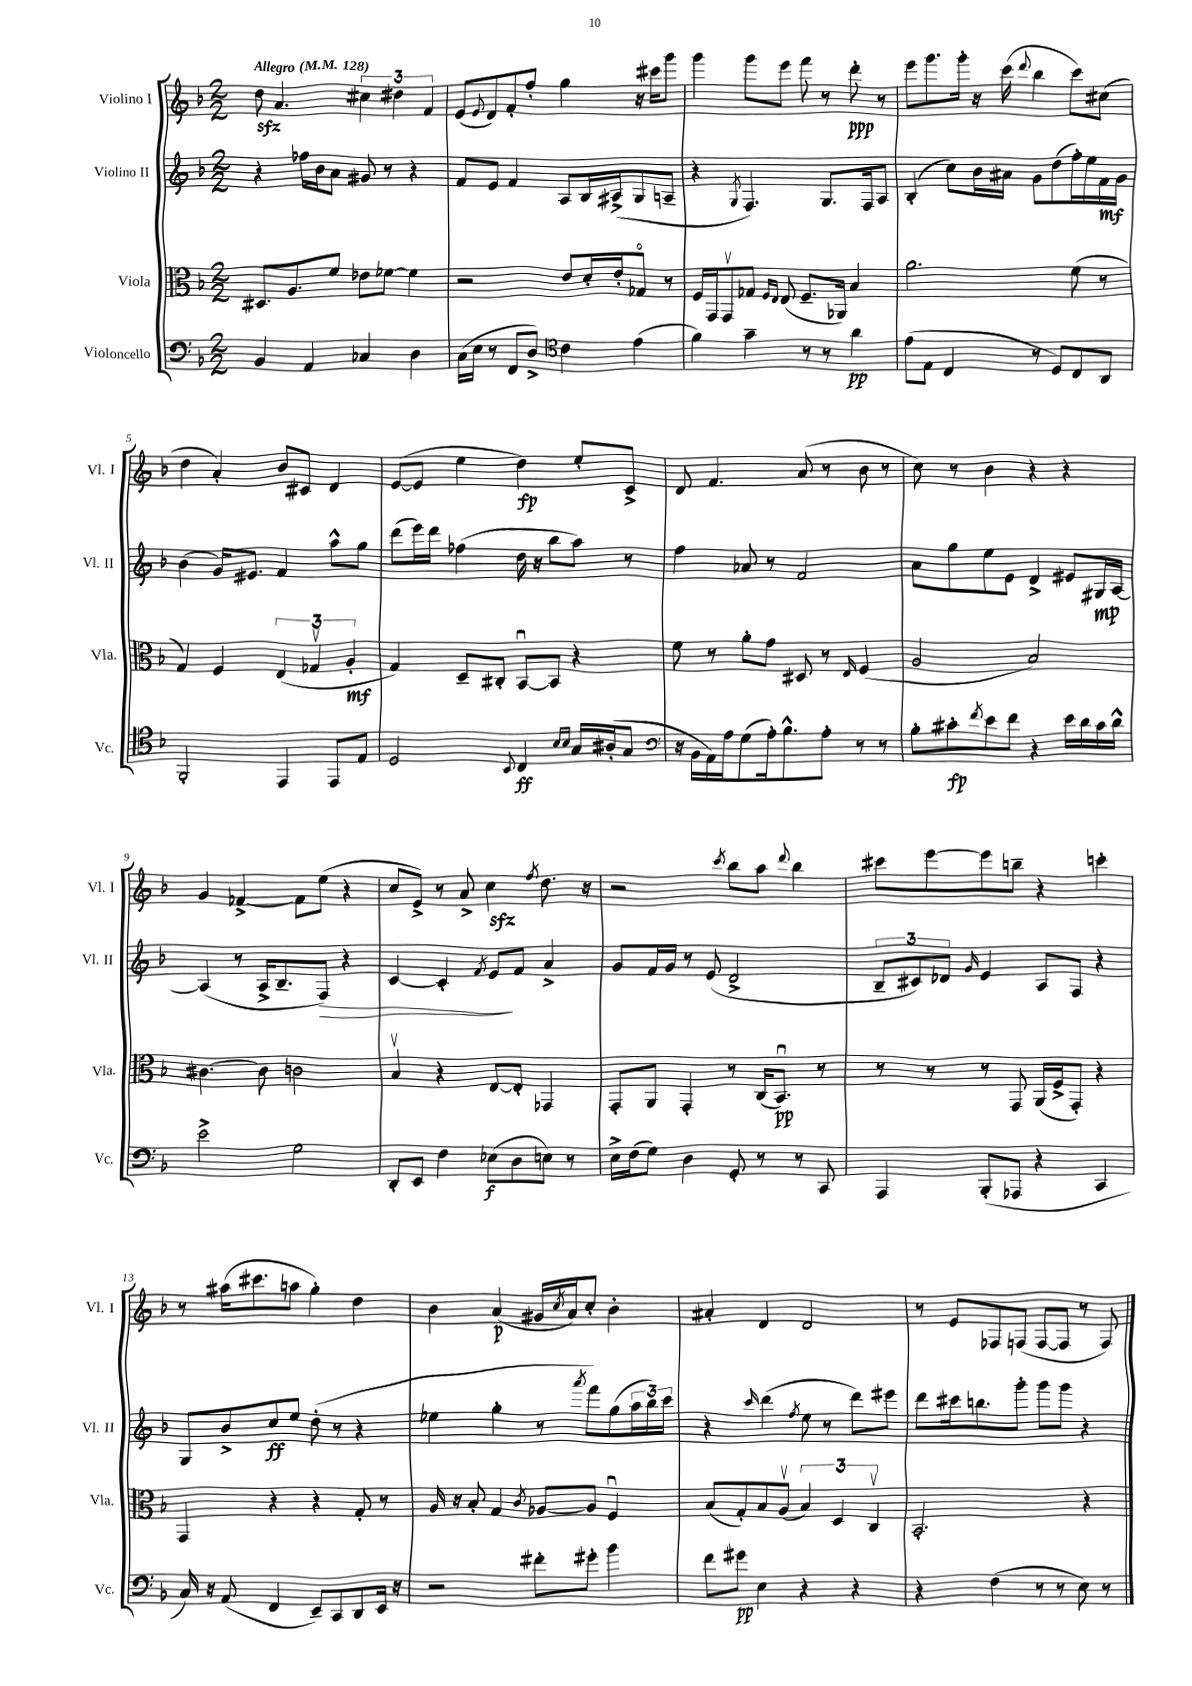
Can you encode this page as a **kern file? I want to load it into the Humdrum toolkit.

**kern	**dynam	**kern	**dynam	**kern	**dynam	**kern	**dynam
*part4	*part4	*part3	*part3	*part2	*part2	*part1	*part1
*staff4	*staff4	*staff3	*staff3	*staff2	*staff2	*staff1	*staff1
*I"Violoncello	*	*I"Viola	*	*I"Violino II	*	*I"Violino I	*
*I'Vc.	*	*I'Vla.	*	*I'Vl. II	*	*I'Vl. I	*
*clefF4	*	*clefC3	*	*clefG2	*	*clefG2	*
*k[b-]	*	*k[b-]	*	*k[b-]	*	*k[b-]	*
*M2/2	*	*M2/2	*	*M2/2	*	*M2/2	*
*MM128	*	*MM128	*	*MM128	*	*MM128	*
=1	=1	=1	=1	=1	=1	=1	=1
!	!	!	!	!	!	!LO:TX:a:B:t=Allegro	!
4BB-/	.	8.D#X/L	.	4r	.	8ddzz\	.
.	.	.	.	.	.	4.a/	.
.	.	8.A/	.	.	.	.	.
4AA/	.	.	.	16ff-X\LL	.	.	.
.	.	.	.	16b-\J	.	.	.
.	.	8f/J	.	8a\J	.	.	.
4C-X/	.	8e-X\L	.	8g#X/	.	6cc#X\	.
.	.	[8f-X\J	.	8r	.	.	.
.	.	.	.	.	.	6dd#X\	.
4D\	.	4f-\]	.	4r	.	.	.
.	.	.	.	.	.	6f/	.
=2	=2	=2	=2	=2	=2	=2	=2
(16C\LL	.	2r	.	8f/L	.	(8e/L	.
16E\JJ	.	.	.	.	.	.	.
.	.	.	.	.	.	8qqe/	.
8r	.	.	.	8e/J	.	8d/)	.
8FF/L	.	.	.	4f/	.	8f'/	.
8D^/J)	.	.	.	.	.	8ff'/J	.
*clefC4	*	*	*	*	*	*	*
4c\	.	8e/L	.	8A/L	.	4gg\	.
.	.	16d'/L	.	16B-/L	.	.	.
.	.	16e'/J	.	(16A#X^/J	.	.	.
(4e\	.	8G-X/J	.	8G/	.	16r	.
.	.	.	.	.	.	16ccc#X\KL	.
.	.	8r	.	8An~/J	.	8ggg\J	.
=3	=3	=3	=3	=3	=3	=3	=3
4f\)	.	16F/LL	.	4r	.	4ggg\	.
.	.	16GG/J	.	.	.	.	.
.	.	8GGv/	.	.	.	.	.
.	.	.	.	8qG/	.	.	.
4g~\	.	8G-X/J	.	4.F/)	.	8ggg\L	.
.	.	16qqF/LL	.	.	.	.	.
.	.	16qqE/JJ	.	.	.	.	.
.	.	(8E/	.	.	.	8eee\J	.
8r	.	8.F~/L	.	.	.	8fff\	.
8r	.	.	.	8.G/L	.	8r	.
.	.	16AA-X/Jk)	.	.	.	.	.
4a\	pp	4B-/	.	.	.	8ddd'\	ppp
.	.	.	.	16F/k	.	.	.
.	.	.	.	8A/J	.	8r	.
=4	=4	=4	=4	=4	=4	=4	=4
(8e\L	.	2.a\	.	(4B-'/	.	8eee\L	.
8E\J	.	.	.	.	.	8.ggg\	.
4C/	.	.	.	8cc\L)	.	.	.
.	.	.	.	.	.	16ggg'\Jk	.
.	.	.	.	16b-\L	.	16r	.
.	.	.	.	16a#X\JJ	.	(16ccc\	.
.	.	.	.	.	.	8qqddd/	.
8r	.	.	.	8g\L	.	4bb-\	.
8D/L)	.	.	.	(8dd\	.	.	.
8C/	.	(8f\	.	16ff'\L)	.	8ccc\L)	.
.	.	.	.	16ee\	.	.	.
8AA/J	.	8r	.	16f\	mf	(8cc#X\J	.
.	.	.	.	16g\JJ	.	.	.
!!LO:LB:g=z
=5	=5	=5	=5	=5	=5	=5	=5
2FF'/	.	4G/)	.	(4b-\	.	4dd\	.
.	.	4F/	.	16g/KL)	.	4a'/)	.
.	.	.	.	8.e#X/J	.	.	.
4EE/	.	(6E/	.	4f/	.	8b-/L	.
.	.	.	.	.	.	8c#X/J	.
.	.	6G-Xv/	.	.	.	.	.
8EE/L	.	.	.	8aa^^\L	.	4d/	.
.	.	6A'/	mf	.	.	.	.
8E/J	.	.	.	8gg\J	.	.	.
=6	=6	=6	=6	=6	=6	=6	=6
2D/	.	4G/)	.	(8ddd\L	.	([8e/L	.
.	.	.	.	16eee\L)	.	8e/J]	.
.	.	.	.	16ddd\JJ	.	.	.
.	.	8D~/L	.	(4ff-X\	.	4ee\	.
.	.	8C#X'/J	.	.	.	.	.
8qqBB-/	.	.	.	.	.	.	.
4C/	ff	[8BB-u/L	.	16dd\	.	4dd\)	fp
.	.	.	.	16r	.	.	.
.	.	8BB-/J]	.	8bb-\L	.	.	.
16qqB-/LL	.	.	.	.	.	.	.
16qqB-/JJ	.	.	.	.	.	.	.
16G/LL	.	4r	.	8aa\J)	.	8ee'/L	.
(16A#X'/J	.	.	.	.	.	.	.
8G/J	.	.	.	8r	.	8c^/J	.
=7	=7	=7	=7	=7	=7	=7	=7
*clefF4	*	*	*	*	*	*	*
16r	.	8f\	.	4ff\	.	8d/	.
16BB-\LL	.	.	.	.	.	.	.
16AA\)	.	8r	.	.	.	4.f/	.
16A\J	.	.	.	.	.	.	.
(8G\	.	8a'\L	.	8a-X/	.	.	.
16A'\k)	.	8g\J	.	8r	.	.	.
8.B-^^\	.	.	.	.	.	.	.
.	.	8D#X/	.	2f/	.	(8a/	.
8A'\J	.	8r	.	.	.	8r	.
.	.	16qqE/	.	.	.	.	.
8r	.	(4F/	.	.	.	8b-\	.
8r	.	.	.	.	.	8r	.
=8	=8	=8	=8	=8	=8	=8	=8
8B-'\L	.	2A/	.	8a\L	.	8cc\)	.
8c#X'\	fp	.	.	8gg\	.	8r	.
8qf/	.	.	.	.	.	.	.
8e\	.	.	.	8ee\	.	4b-\	.
8f\J	.	.	.	8e\J	.	.	.
4r	.	2B-/)	.	4d^/	.	4r	.
16e\LL	.	.	.	8e#X/L	.	4r	.
16d\	.	.	.	.	.	.	.
16c#\	.	.	.	16G#X/L	mp	.	.
16d^^\JJ	.	.	.	[16A/JJ	.	.	.
!!LO:LB:g=z
=9	=9	=9	=9	=9	=9	=9	=9
2e^\	.	[4.c#X\	.	(4A/]	.	4g/	.
.	.	.	.	8r	.	[4f-X^/	.
.	.	8c#\]	.	16A^/KL	.	.	.
.	.	.	.	8.B-~/	.	.	.
2G\	.	2cn\	.	.	.	8f-\L]	.
!	!	!	!	!	!LO:HP:b	!	!
.	.	.	.	8F/J)	>	(8ee\J	.
.	.	.	.	4r	.	4r	.
=10	=10	=10	=10	=10	=10	=10	=10
8DD'/L	.	4B-v/	.	[4c/	.	8cc/L	.
8EE/J	.	.	.	.	.	8e^/J)	.
4F\	.	4r	.	4c'/]	.	8r	.
.	.	.	.	.	.	8a^/	.
.	.	.	.	8qf/	.	.	.
(8E-X\L	f	[8E/L	.	8e/L	.	4cczz\	.
8D\	.	8E'/J]	.	8f/J	]	.	.
.	.	.	.	.	.	8qff/	.
8En\J)	.	4GG-X/	.	4a^/	.	8.dd\	.
8r	.	.	.	.	.	.	.
.	.	.	.	.	.	16r	.
=11	=11	=11	=11	=11	=11	=11	=11
16E^\LL	.	8GG'/L	.	8g/L	.	2r	.
(16F\J	.	.	.	.	.	.	.
8G\J)	.	8AA/J	.	16f/L	.	.	.
.	.	.	.	16g/JJ	.	.	.
4D\	.	4GG'/	.	8r	.	.	.
.	.	.	.	(8e/	.	.	.
.	.	.	.	.	.	8qccc/	.
8GG'/	.	8r	.	2d^/	.	8bb-\L	.
8r	.	(16C/KL	.	.	.	8aa\J	.
.	.	8.BB-u/J)	pp	.	.	.	.
.	.	.	.	.	.	8qqddd/	.
8r	.	.	.	.	.	4bb-\	.
8CC/	.	8r	.	.	.	.	.
=12	=12	=12	=12	=12	=12	=12	=12
4AAA/	.	8r	.	12B-~/L	.	8ccc#X\L	.
.	.	.	.	12c#X/)	.	.	.
.	.	8r	.	.	.	[8eee\	.
.	.	.	.	12d-X/J	.	.	.
.	.	.	.	16qqg/	.	.	.
(8BBB-'/L	.	8r	.	4e/	.	8eee\]	.
8AAA-X/J	.	8GG/	.	.	.	8bbn~\J	.
4r	.	(16AA/LL	.	8A/L	.	4r	.
.	.	16F^/J	.	.	.	.	.
.	.	8GG'/J)	.	8F/J	.	.	.
4CC/	.	4r	.	4r	.	4cccn'\	.
!!LO:LB:g=z
=13	=13	=13	=13	=13	=13	=13	=13
16C/)	.	4GG/	.	8G/L	.	8r	.
16r	.	.	.	.	.	.	.
(8AA/	.	.	.	8b-^/	.	(16aa#X\KL	.
.	.	.	.	.	.	8.ccc#X\	.
4FF/	.	4r	.	8cc/	ff	.	.
.	.	.	.	8ee/J	.	8aan\J	.
8EE~/L)	.	4r	.	(8dd'\	.	4gg'\)	.
8CC/	.	.	.	8r	.	.	.
8DD/	.	8G'/	.	4r	.	4dd\	.
16EE/Jk	.	8r	.	.	.	.	.
16r	.	.	.	.	.	.	.
=14	=14	=14	=14	=14	=14	=14	=14
2r	.	16A/	.	4ee-X\	.	4b-\	.
.	.	16r	.	.	.	.	.
.	.	8B-'/	.	.	.	.	.
.	.	4G/	.	4gg'\	.	(4a/	p
.	.	8qc/	.	.	.	.	.
8f#X'\L	.	[8A-X/L	.	8r	.	16g#X/LL	.
.	.	.	.	.	.	8qcc/	.
.	.	.	.	.	.	16a/J)	.
.	.	.	.	8qaaa/	.	.	.
8g#X'\J	.	8A-/J]	.	8fff\L)	.	8cc'/J	.
4b-\	.	4Fu/	.	(8gg\	.	4b-'\	.
.	.	.	.	24aa\L	.	.	.
.	.	.	.	24bb-\)	.	.	.
.	.	.	.	24ccc\JJ	.	.	.
=15	=15	=15	=15	=15	=15	=15	=15
8f\L	.	(8B-/L	.	4r	.	4a#X'/	.
8g#X\J	pp	8G'/)	.	.	.	.	.
.	.	.	.	16qqccc/	.	.	.
4E\	.	8B-/	.	(4ddd\	.	4d/	.
.	.	(8Av/J	.	.	.	.	.
.	.	.	.	8qff/	.	.	.
4r	.	6B-/)	.	8ee\	.	2d/	.
.	.	.	.	8r	.	.	.
.	.	6D/	.	.	.	.	.
4r	.	.	.	8ddd\L)	.	.	.
.	.	6Cv/	.	.	.	.	.
.	.	.	.	8eee#X\J	.	.	.
=16	=16	=16	=16	=16	=16	=16	=16
4r	.	2.BB-'/	.	8ddd\L	.	8r	.
.	.	.	.	16ccc#X\k	.	8e/L	.
.	.	.	.	8.bbn\	.	.	.
(4F\	.	.	.	.	.	8F-X/	.
.	.	.	.	8ggg'\J	.	(8Fn/J	.
8r	.	.	.	8ggg\L	.	[8F/L	.
8r	.	.	.	8ggg\J	.	8F/J]	.
8E\)	.	4r	.	4r	.	8r	.
8r	.	.	.	.	.	8F/)	.
==	==	==	==	==	==	==	==
*-	*-	*-	*-	*-	*-	*-	*-
